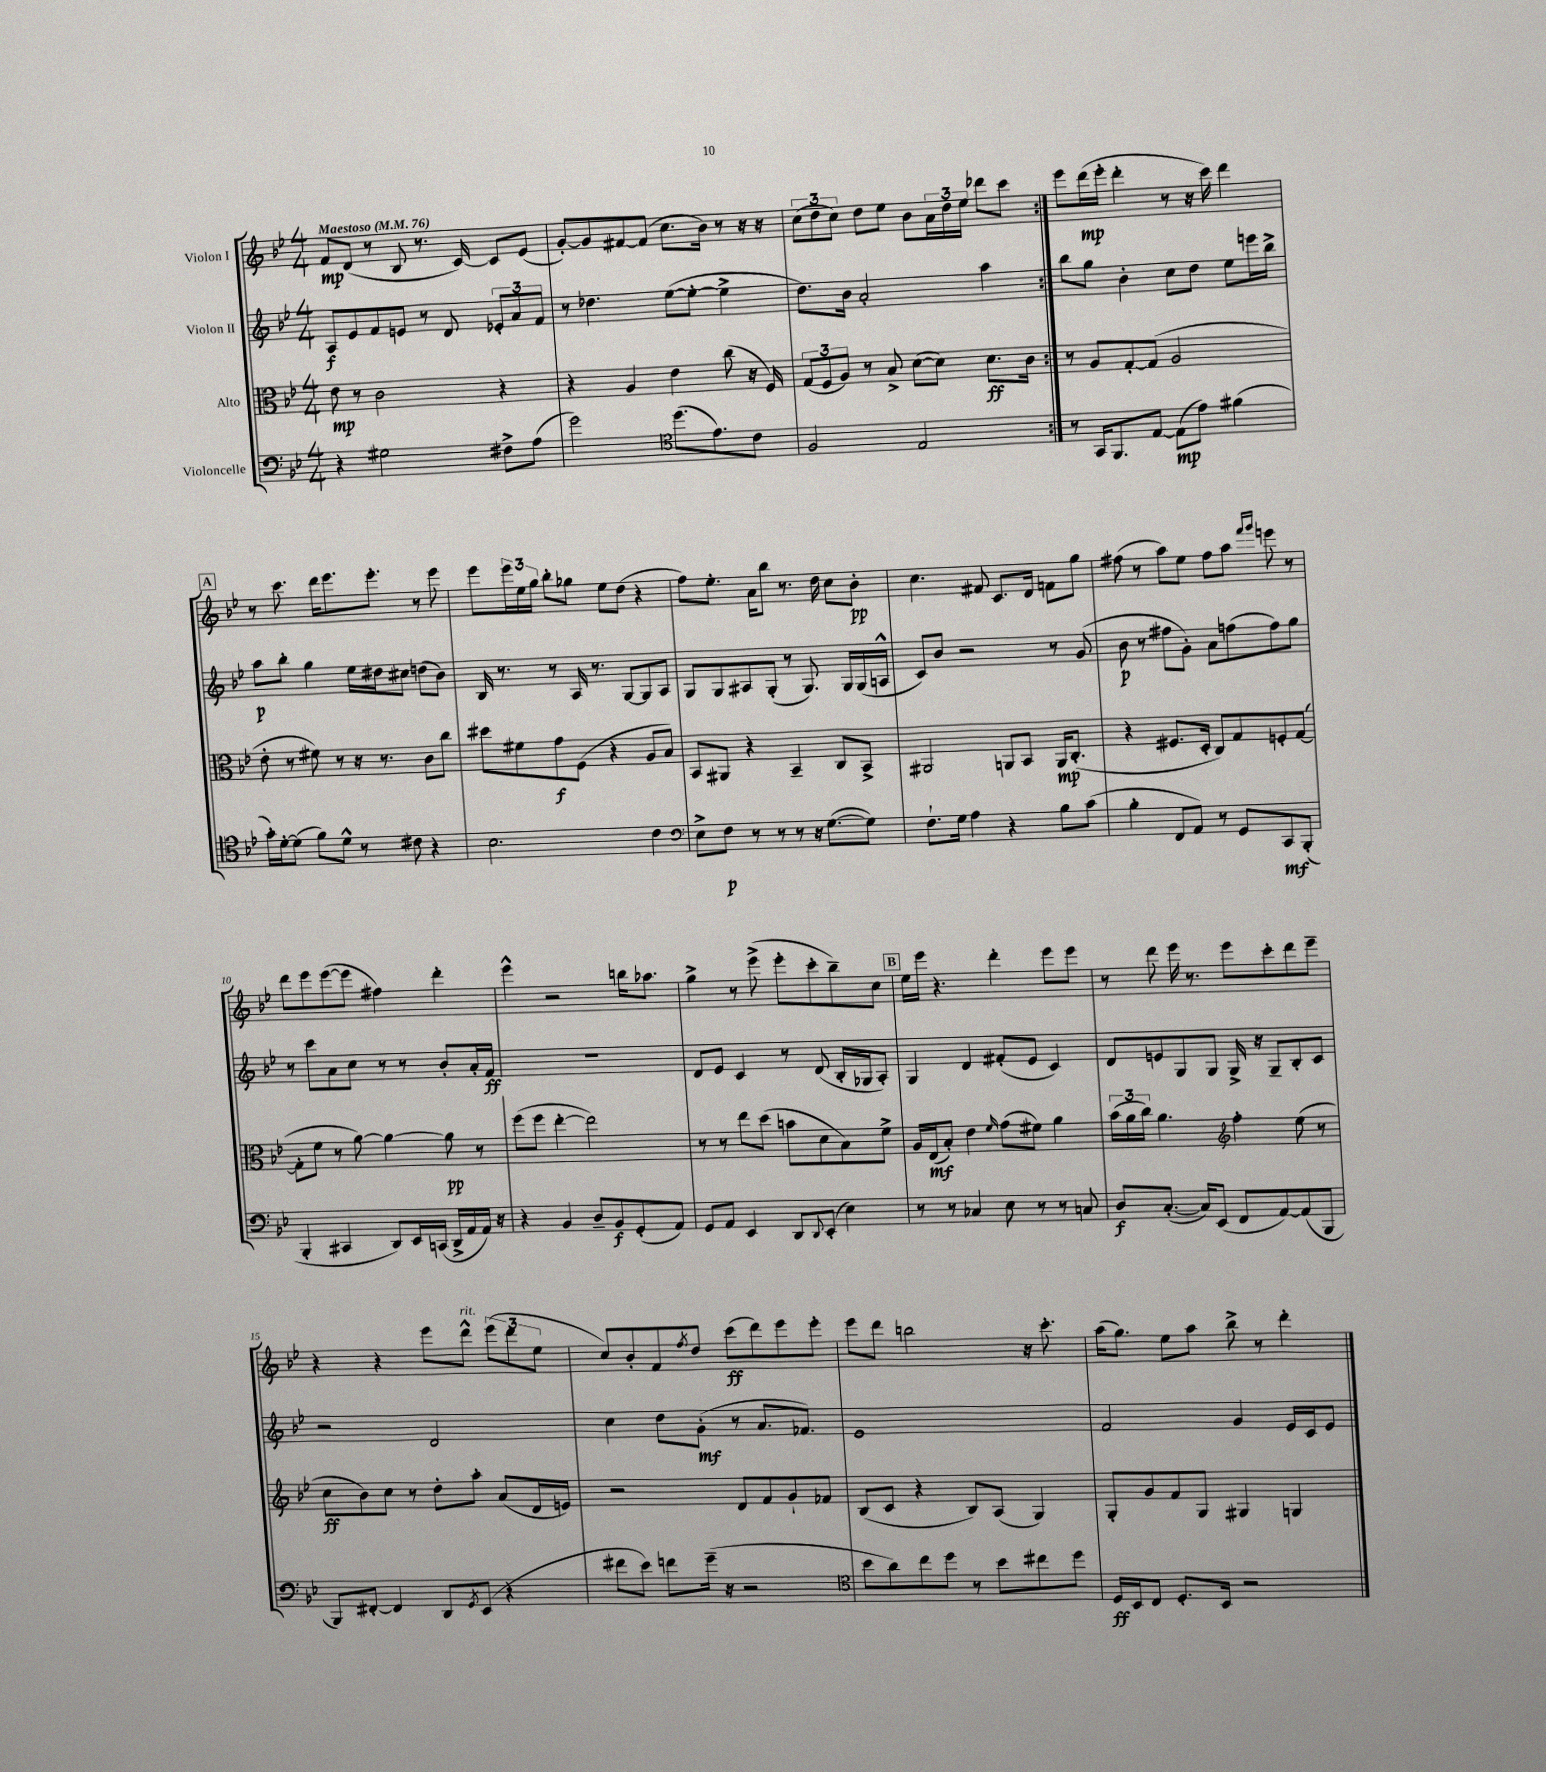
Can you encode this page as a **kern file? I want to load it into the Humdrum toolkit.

**kern	**kern	**kern	**kern
*staff4	*staff3	*staff2	*staff1
*clefF4	*clefC3	*clefG2	*clefG2
*k[b-e-]	*k[b-e-]	*k[b-e-]	*k[b-e-]
*M4/4	*M4/4	*M4/4	*M4/4
*MM76	*MM76	*MM76	*MM76
4r	8e-	8A	8f
.	8r	8e-	(8d
2G#	2c	8f	8r
.	.	8e	8B-
.	.	8r	8.r
.	.	8d	.
.	.	.	[16c)
8F#^	4r	12e-'	8c]
.	.	12a	.
(8A	.	.	(8e-
.	.	12f	.
=	=	=	=
2g)	4r	8r	[8g')
.	.	4.dd-	8g]
.	4A	.	[8f#
.	.	.	(8f#]
*clefC4	*	*	*
(8.dd	4e-	([8ee-	8.cc
.	.	8ee-'_	.
8.e-)	.	.	16b-)
.	(8cc	4ee-^]	8r
8c	16r	.	16r
.	16F)	.	16r
=	=	=	=
2F	(12G	8.dd)	(12cc
.	12F	.	12dd
.	12A)	.	12cc)
.	.	16b-	.
.	8r	2a'	8dd
.	8B-^	.	8ee-
2E-	([8d	.	8b-
.	8d])	.	24a
.	.	.	24dd
.	.	.	24ee-
.	8.d	4aa	8ddd-
.	.	.	8ccc
.	16c	.	.
=:|!	=:|!	=:|!	=:|!
8r	8r	8bb-	8eee-
16GG	8A	8gg	(16ddd
8.FF	.	.	16eee-'
.	[8G'	4b-'	4ddd'
[8E-	(8G]	.	.
(8E-]	2A	8cc	8r
8e-)	.	8dd	16r
.	.	.	16ccc)
(4f#	.	8ee-	4ddd
.	.	16eee	.
.	.	16bb-^	.
=	=	=	=
16g')	8e-'	8aa	8r
[16d'	.	.	.
(8d]	8r	8bb-'	8.ccc
8f)	8f#)	4gg	.
.	.	.	16ddd
8d^^	8r	.	8.eee-
8r	16r	16ee-	.
.	8.r	16dd#	8.eee-'
8c#	.	8cc#	.
4r	8c	(8dd	8r
.	8cc	8b-)	8eee-
=	=	=	=
2.B-	8dd#	16B-	8eee-
.	.	8.r	.
.	8f#	.	24eee-
.	.	.	24ee-
.	.	.	24gg
.	8g	8r	8bb-'
.	(8F	16A	8gg-
.	.	8.r	.
.	4r	.	8ee-
.	.	[8G	(8dd
4c	8A	8G]	4r
.	8B-)	8A	.
=	=	=	=
*clefF4	*	*	*
8E-^	8BB-	8G	8ff)
8F	8AA#	8G	8.ee-'
8r	4r	8A#	.
.	.	.	16a
8r	.	(8G'	8bb-
8r	4BB-~	8r	8.r
16r	.	8.G)	.
([8.G	.	.	16dd
.	8C	.	8cc
.	.	16G	.
8G])	8BB-^	(16G	8b-'
.	.	16A^^	.
=	=	=	=
8.F`	2AA#	8c)	4.cc
.	.	8b-	.
16G	.	.	.
4A	.	2r	.
.	.	.	8f#
4r	8AA	.	8.c
.	8BB-	.	.
.	.	.	16d
8B-	16AA	8r	8f
.	(8.C'	.	.
(8c	.	(8g	8gg
=	=	=	=
4B-'	4r	8b-	(8ff#
.	.	8r	8r
8FF	8.F#	8ff#	8aa)
8AA)	.	8g')	8ee-
.	16D'	.	.
8r	8C)	8a	8ff#
8GG	8G	(8ff	8aa
.	.	.	16qqfff
.	.	.	16qqggg
8CC	8F'	8ff)	8eee
(8BBB-'	([8G	8gg	8r
=	=	=	=
4BBB-'	8G']	8r	8ddd
.	8f	8ccc	8eee-
4CC#	8r	8a	([8eee-
.	[8a)	8cc	8eee-]
8DD)	4a_	8r	4ff#)
16EE-	.	8r	.
(16CC	.	.	.
16DD^	8a]	8b-'	4ddd'
16AA	.	.	.
16AA)	8r	16a'	.
16r	.	16f	.
=	=	=	=
4r	(8ff	1r	4eee-^^
.	8ff	.	.
4BB-	[4ee-'	.	2r
8D~	2ee-])	.	.
8BB-	.	.	.
(8GG'	.	.	16bb
.	.	.	8.aa-
8AA)	.	.	.
=	=	=	=
8GG	8r	8d	4gg^
8AA	8r	8e-	.
4EE-	8ee-	4c	8r
.	(8dd	.	(8eee-^
8DD	8b	8r	8eee-'
8qqDD	.	.	.
(8EE-'	8d	(8d	8ccc'
4E-)	8B-)	16B-'	8bb-~)
.	.	16G-	.
.	8f^	8A')	8cc
=	=	=	=
8r	16A	4G	16ee-
.	(16E-	.	16eee-
8r	8B-')	.	4.r
4C-	4e-	4d	.
.	16qqf	.	.
8E-	(8g	(8f#'	4ddd'
8r	8f#)	8e-	.
8r	4a	4c)	8eee-
8C	.	.	8eee-
=	=	=	=
8D	(24b-	8d	8r
.	24a	.	.
.	24cc)	.	.
([8.C'	4.a	8e	8ddd
.	.	8G	16eee-
16C])	.	.	8.r
(8EE-	.	8G	.
*	*clefG2	*	*
8FF	4ff'	16G^	8eee-
.	.	16r	.
[8AA)	.	8G~	8ccc'
(8AA]	(8ee-	8B-'	8ddd
8BBB-	8r	8c	8eee-~
=	=	=	=
8BBB-)	8cc	2r	4r
[8FF#'	8b-)	.	.
4FF#]	8cc	.	4r
.	8r	.	.
8DD	8dd'	2d	8eee-
8qGG	.	.	.
(8EE-	8aa'	.	8ddd^^
4r	(8a	.	(12eee-
.	.	.	12ddd
.	16d	.	.
.	.	.	12ee-
.	16e)	.	.
=	=	=	=
8f#	2r	4cc	8cc)
8e-)	.	.	8b-'
8f	.	8dd	8f
.	.	.	8qff
(16g~	.	(8g'	8dd
16r	.	.	.
2r	8d	8r	(8ccc
.	8f	8.a	8ddd)
.	8g`	.	8eee-
.	.	8.f-)	.
.	8f-	.	8eee-'
=	=	=	=
*clefC4	*	*	*
8b-	(8B-	1e-	8eee-
8a)	8c	.	8ddd
8cc	4r	.	2bb
8dd	.	.	.
8r	8B-)	.	.
8b-	(8A	.	.
8cc#	4G)	.	16r
.	.	.	8.ccc'
8dd	.	.	.
=	=	=	=
16D	8G'	2f	(16aa
16BB-	.	.	8.gg)
8C	8g	.	.
8.D'	8f	.	8ee-
.	8G	.	8aa
16BB-	.	.	.
2r	4G#	4g	8bb-^
.	.	.	8r
.	4G	16e-	4ddd'
.	.	16c	.
.	.	8e-	.
==	==	==	==
*-	*-	*-	*-
